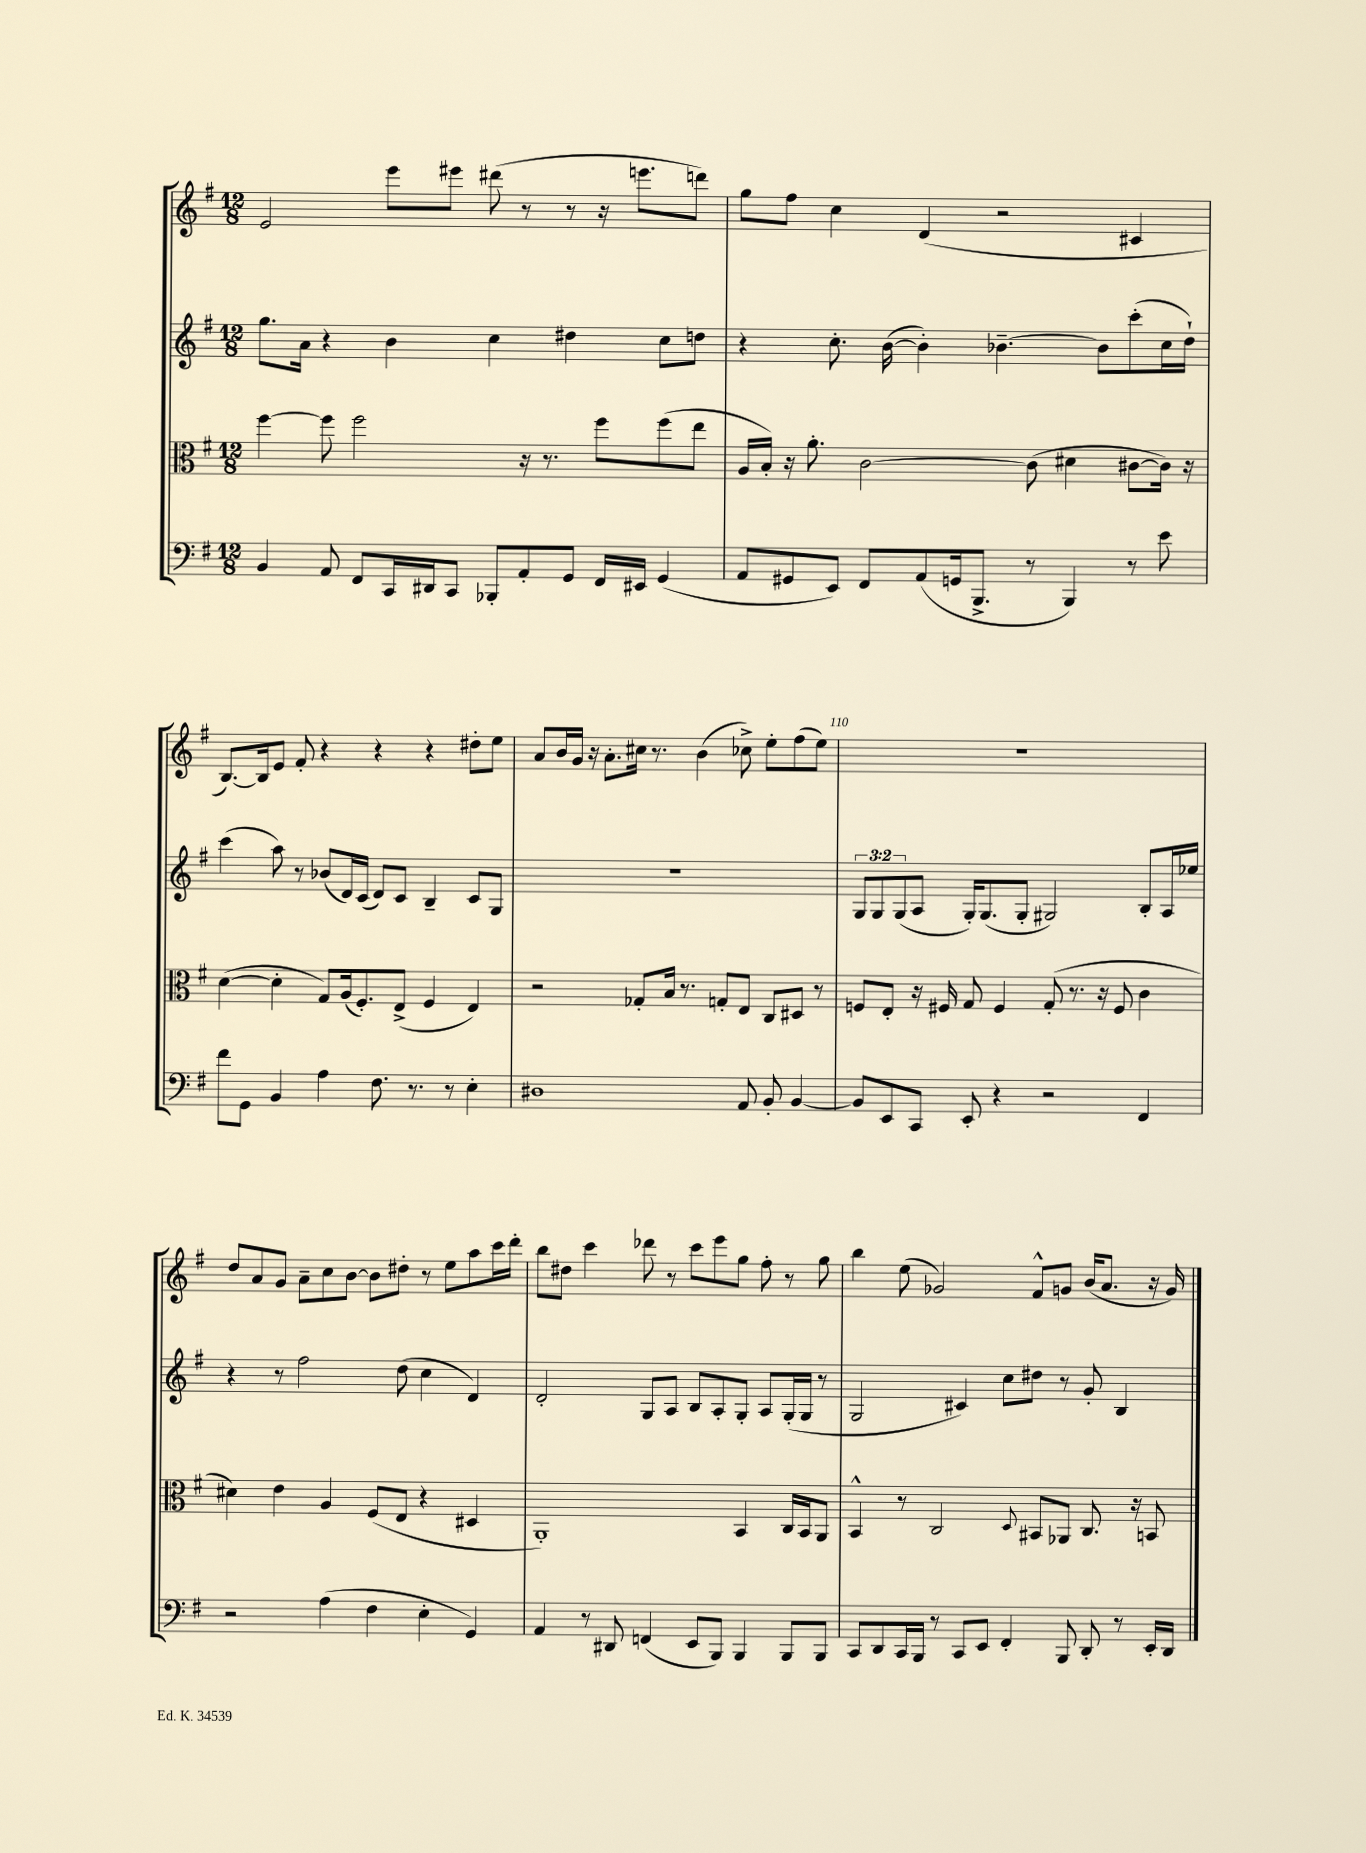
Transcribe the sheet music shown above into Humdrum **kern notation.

**kern	**kern	**kern	**kern
*part4	*part3	*part2	*part1
*staff4	*staff3	*staff2	*staff1
*clefF4	*clefC3	*clefG2	*clefG2
*k[f#]	*k[f#]	*k[f#]	*k[f#]
*M12/8	*M12/8	*M12/8	*M12/8
=106	=106	=106	=106
4BB/	[4ff#\	8.gg\L	2e/
.	.	16a\Jk	.
8AA/	8ff#\]	4r	.
8FF#/L	2ff#\	.	.
16CC/L	.	4b\	8eee\L
16DD#X/J	.	.	.
8CC/J	.	.	8eee#X\J
8BBB-X'/L	.	4cc\	(8ddd#X\
8AA'/	16r	.	8r
.	8.r	.	.
8GG/J	.	4dd#X\	8r
16FF#/LL	8ff#\L	.	16r
16EE#X/JJ	.	.	8.eeen\L
(4GG/	(8ff#\	8cc\L	.
.	8ee\J	8ddn\J	8dddn\J)
=107	=107	=107	=107
8AA/L	16A/LL	4r	8gg\L
.	16B'/JJ)	.	.
8GG#X/	16r	.	8ff#\J
.	8.a'\	.	.
8EE/J)	.	8.cc'\	4cc\
8FF#/L	[2c\	.	.
.	.	([16b\	.
(8AA/	.	4b'\])	(4d/
16GGn/k	.	.	.
8.BBB^/J	.	.	.
.	.	[4.b-X~\	2r
8r	(8c\]	.	.
4BBB/)	4d#X\	.	.
.	.	8b-\L]	.
8r	[8c#X\L	(8ccc'\	4c#X/
8e\	16c#\Jk])	16cc\L	.
.	16r	16dd`\JJ)	.
!!LO:LB:g=z
=108	=108	=108	=108
8f#\L	([4d\	(4ccc\	[8.B/L)
8GG\J	.	.	.
.	.	.	16B/k]
4BB/	4d'\]	8aa\)	8e/J
.	.	8r	8f#'/
4A\	8G/L)	(8b-X/L	4r
.	(16A/k	16d/L)	.
.	8.F#'/)	(16c/JJ	.
8.F#\	.	8d/L)	4r
.	(8E^/J	8c/J	.
8.r	.	.	.
.	4F#/	4B~/	4r
8r	.	.	.
4E'\	4E/)	8c/L	8dd#X'\L
.	.	8G/J	8ee\J
=109	=109	=109	=109
1D#X	2r	1.r	8a/L
.	.	.	16b/L
.	.	.	16g/JJ
.	.	.	16r
.	.	.	8.a'\L
.	8G-X'/L	.	16cc#X\Jk
.	.	.	8.r
.	16B/Jk	.	.
.	8.r	.	.
.	.	.	(4b\
.	8Gn'/L	.	.
8AA/	8E/J	.	8cc-X^\)
8BB'/	8C/L	.	8ee'\L
[4BB/	8D#X/J	.	(8ff#\
.	8r	.	8ee\J)
=110	=110	=110	=110
8BB/L]	8Fn/L	12G/L	1.r
.	.	12G/	.
8EE/	8E'/J	.	.
.	.	(12G/	.
8CC/J	16r	8A/J	.
.	16F#X/	.	.
8EE'/	8G/	16G'/KL)	.
.	.	(8.G/	.
4r	4F#/	.	.
.	.	8G'/J	.
2r	(8G'/	2G#X/)	.
.	8.r	.	.
.	16r	.	.
.	8F#/	.	.
4FF#/	4c\	8B'/L	.
.	.	16A/L	.
.	.	16ee-X/JJ	.
!!LO:LB:g=z
=111	=111	=111	=111
2r	4d#X\)	4r	8dd/L
.	.	.	8a/
.	4e\	8r	8g/J
.	.	2ff#\	8a~\L
(4A\	4A/	.	8cc\
.	.	.	[8b\J
4F#\	(8F#/L	.	8b\L]
.	8E/J	(8dd\	8dd#X'\J
4E'\	4r	4cc\	8r
.	.	.	8ee\L
4GG/)	4D#X/	4d/)	8aa\
.	.	.	16ccc\L
.	.	.	16ddd'\JJ
=112	=112	=112	=112
4AA/	1AA')	2d'/	8bb\L
.	.	.	8dd#X\J
8r	.	.	4ccc\
8DD#X/	.	.	.
(4FFn/	.	8G/L	8ddd-X\
.	.	8A/J	8r
8EE/L	.	8B/L	8ccc\L
8BBB/J)	.	8A'/	8eee\
4BBB/	4BB/	8G'/J	8gg\J
.	.	8A/L	8ff#'\
8BBB/L	16C/LL	(16G'/L	8r
.	16BB/J	16G/JJ	.
8BBB/J	8AA/J	8r	8gg\
=113	=113	=113	=113
8CC/L	4BB^^/	2G/	4bb\
8DD/	.	.	.
16CC/L	8r	.	(8ee\
16BBB/JJ	.	.	.
8r	2C/	.	2g-X/)
8CC/L	.	4c#X/)	.
8EE/J	.	.	.
4FF#'/	.	8cc\L	.
.	8qqD/	.	.
.	8BB#X/L	8dd#X\J	8f#^^/L
8BBB/	8AA-X/J	8r	8gn/J
8DD'/	8.C/	8g'/	(16b/KL
.	.	.	8.a/J
8r	.	4B/	.
.	16r	.	.
16EE'/LL	8BBn/	.	16r
16DD/JJ	.	.	16g/)
==	==	==	==
*-	*-	*-	*-
